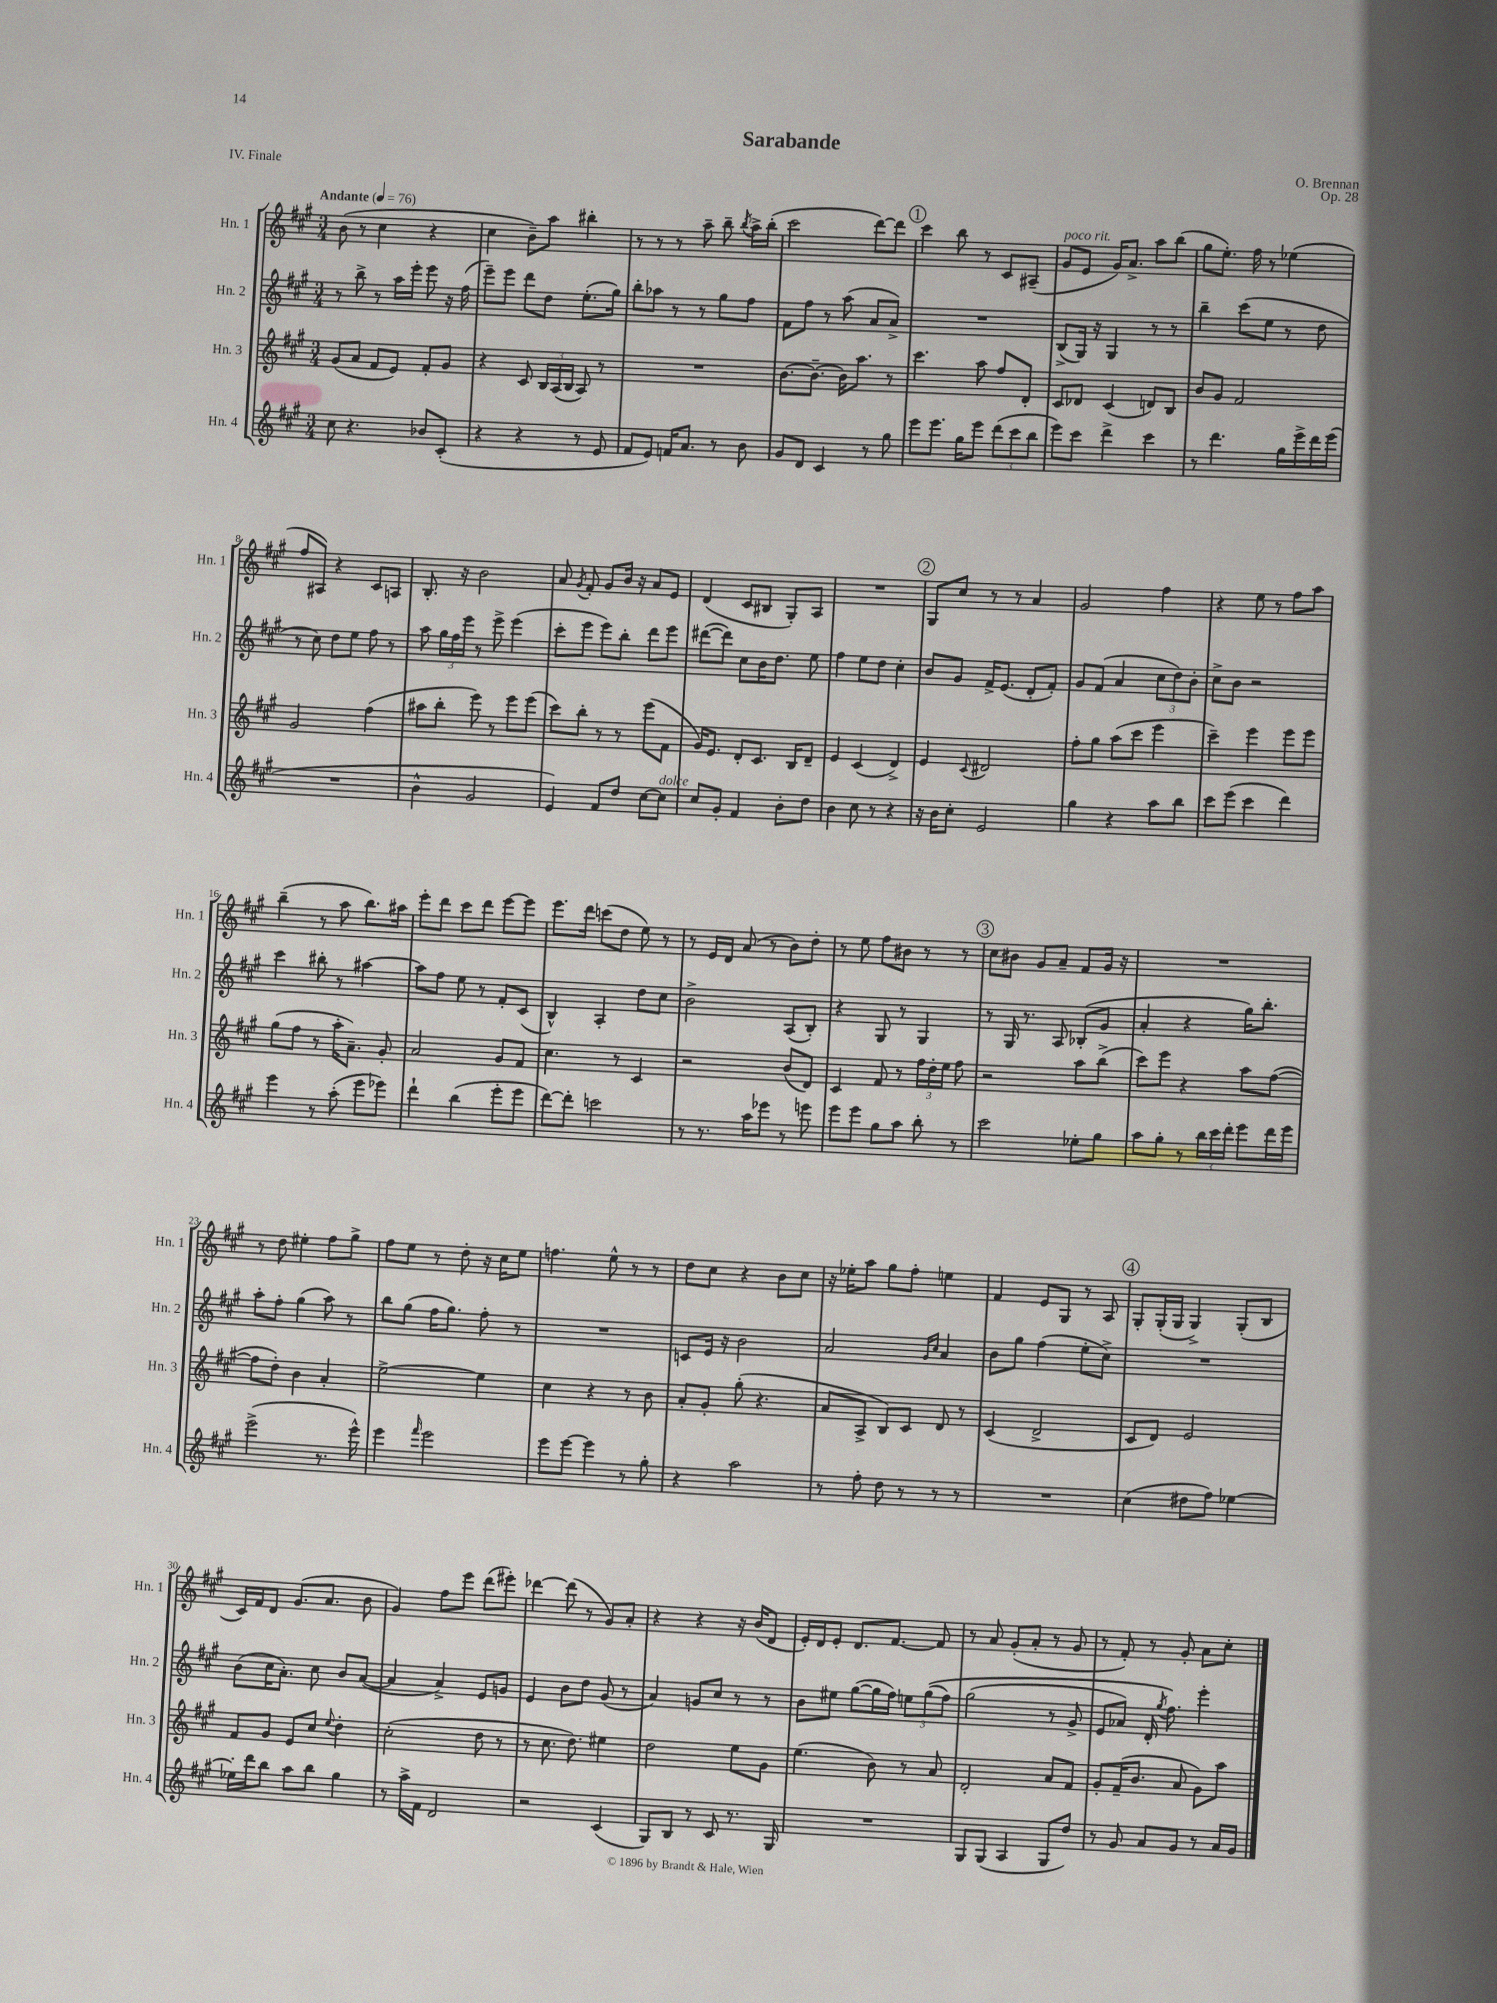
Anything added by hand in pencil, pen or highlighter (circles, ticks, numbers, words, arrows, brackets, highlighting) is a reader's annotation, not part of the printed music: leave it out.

**kern	**kern	**kern	**kern
*part4	*part3	*part2	*part1
*staff4	*staff3	*staff2	*staff1
*I"Hn. 4	*I"Hn. 3	*I"Hn. 2	*I"Hn. 1
*I'Hn. 4	*I'Hn. 3	*I'Hn. 2	*I'Hn. 1
*clefG2	*clefG2	*clefG2	*clefG2
*k[f#c#g#]	*k[f#c#g#]	*k[f#c#g#]	*k[f#c#g#]
*M3/4	*M3/4	*M3/4	*M3/4
*MM76	*MM76	*MM76	*MM76
=1	=1	=1	=1
!	!	!	!LO:TX:a:B:t=Andante
8cc#\	(8g#/L	8r	(8b\
4.r	8a/J	8bb^\	8r
.	8f#/L	8r	4cc#\
.	8e/J)	16aa\LL	.
.	.	16eee'\JJ	.
8b-X/L	8f#'/L	8eee\	4r
(8c#'/J	8g#/J	16r	.
.	.	(16ff#\	.
=2	=2	=2	=2
4r	4r	8eee~\L)	4cc#\
.	.	8eee\J	.
4r	8c#/	8ddd\L	8b~\L)
.	24B/LL	8dd\J	8aa\J
.	(24A/	.	.
.	24B/JJ	.	.
8r	8A/)	(8.ee'\L	4bb#X'\
8e/	8r	.	.
.	.	16gg#\Jk)	.
=3	=3	=3	=3
8f#/L	2.r	8bb'\L	8r
8e/J)	.	8aa-X\J	8r
16fn/KL	.	8r	8r
8.a/J	.	.	.
.	.	8r	8aa~\
8r	.	8gg#\L	8bb~\
.	.	.	8qbb/
8b\	.	8ff#\J	16aa^\LL
.	.	.	(16bb'\JJ
=4	=4	=4	=4
8g#/L	[8.b\L	8f#\L	2ccc#\
8d/J	.	8ff#\J	.
.	8.b~\J_	.	.
4c#/	.	8r	.
.	16b\KL]	(8aa\	.
.	8.aa\J	.	.
8r	.	8a/L	[8ddd\L)
8gg#\	8r	8a^/J)	8ddd\J]
!!LO:REH:place=s1:t=1
=5	=5	=5	=5
8eee\L	4.ccc#\	2.r	4ccc#\
8.eee\J	.	.	.
.	.	.	8bb\
16gg#\KL	.	.	.
8eee\J	8aa\	.	8r
(12ddd\L	8ff#/L	.	8c#/L
12ccc#\	.	.	.
.	8d'/J	.	(8A#X~/J
12bb\J	.	.	.
=6	=6	=6	=6
!	!	!	!LO:TX:a:i:t=poco rit.
8eee\L)	8c#/L	(8B^/L	8g#/L
8ccc#\J	8d-X/J	16G#/Jk)	8e/J
.	.	16r	.
4ddd^\	(4c#/	4G#/	16g#/KL)
.	.	.	8.a^/J
4ccc#\	8dn/L)	8r	8aa\L
.	8B/J	8r	(8bb\J
=7	=7	=7	=7
8r	8b/L	4bb~\	8gg#\L
4.ddd\	8g#/J	.	8.ee'\J)
.	2f#/	(8ccc#\L	.
.	.	.	16ff#\
.	.	8ee\J	8r
16gg#\LL	.	8r	(4ee-X\
16eee^\	.	.	.
16ddd\	.	8dd\	.
(16eee\JJ	.	.	.
!!LO:LB:g=z
=8	=8	=8	=8
2.r	2g#/	8r	8ff#/L
.	.	8cc#\)	8A#X/J)
.	.	8dd\L	4r
.	.	8ee\J	.
.	(4ff#\	8ff#\	8c#/L
.	.	8r	8An/J
=9	=9	=9	=9
4b^^\	8aa#X\L	8aa\	8.B'/
.	8bb'\J	24gg#\LL	.
.	.	24ff#\	.
.	.	.	16r
.	.	24eee\JJ	.
2g#/	8eee\)	8r	2b\
.	8r	8eee^\	.
.	8eee\L	(4eee\	.
.	(8eee\J	.	.
=10	=10	=10	=10
4e/)	8ccc#\L)	8ccc#'\L	8a/
.	.	.	8qg#/
.	8bb'\J	8eee\J	8f#'/
8f#/L	8r	8eee\L)	8g#/L
8dd/J	8r	8bb'\J	16b/Jk
.	.	.	16r
[8cc#\L	(8eee\L	8ddd\L	8a/L
!LO:TX:a:i:t=dolce	!	!	!
8cc#\J]	8f#\J	8eee\J	8e/J
=11	=11	=11	=11
8cc#/L	16g#/KL)	([8ddd#X\L	(4d/
.	8.e/J	.	.
8g#'/J	.	8ddd#\J])	.
4f#/	8d'/L	8cc#\L	8c#/L
.	8.c#/J	16b\K	8B#X/J
.	.	8.dd\J	.
8b'\L	.	.	8G#'/L)
.	16B/KL	.	.
8dd\J	8d~/J	8ee\	8A/J
=12	=12	=12	=12
4b\	4e/	4ff#\	2.r
8cc#\	(4c#/	8ee\L	.
8r	.	8dd\J	.
4r	4d^/)	4cc#'\	.
!!LO:REH:place=s1:t=2
=13	=13	=13	=13
16r	4e/	8b/L	8G#/L
16b\KL	.	.	.
8cc#'\J	.	8g#/J	8cc#/J
.	8qqc#/	.	.
2e/	2d#X/	16f#^/KL	8r
.	.	(8.e/J	.
.	.	.	8r
.	.	8d'/L	4a/
.	.	8f#'/J)	.
=14	=14	=14	=14
4gg#\	8ff#'\L	8g#/L	2g#/
.	8gg#\J	(8f#/J	.
4r	(8aa\L	4a/	.
.	8ccc#\J	.	.
8aa\L	4eee\	12cc#\L	4ff#\
.	.	12dd\)	.
8bb\J	.	.	.
.	.	12b'\J	.
=15	=15	=15	=15
8ccc#\L	4ccc#~\)	8cc#^\L	4r
(8eee\J	.	8b\J	.
4ccc#\	4eee\	2r	8ee\
.	.	.	8r
4ddd\)	8eee\L	.	8ff#\L
.	8eee\J	.	8aa\J
!!LO:LB:g=z
=16	=16	=16	=16
4eee\	(8gg#\L	4ccc#\	(4bb~\
.	8ff#\J	.	.
8r	8r	8bb#X'\	8r
(8aa'\	16aa'\KL	8r	8aa\
.	8.a~\J)	.	.
8eee\L	.	[4aa#X\	8.bb\L)
8eee-X\J)	8g#'/	.	.
.	.	.	16aa#X\Jk
=17	=17	=17	=17
4ddd`\	2a/	8aa#\L]	8eee'\L
.	.	8ff#\J	8ddd\J
(4bb\	.	8ee\	8ccc#\L
.	.	8r	8ddd\J
8eee'\L	8g#/L	8f#'/L	[8eee\L
8eee\J	8f#/J	(8c#/J	8eee\J]
=18	=18	=18	=18
[8ddd\L)	4.cc#\	4B^^/)	8.eee\L
8ddd'\J]	.	.	.
.	.	.	16ddd\Jk
2cccn\	.	4A'/	(8cccn\L
.	8r	.	8dd\J
.	4c#/	8dd\L	8ee\)
.	.	8cc#\J	8r
=19	=19	=19	=19
8r	2r	2b^\	8r
8.r	.	.	16e/LL
.	.	.	16d/JJ
.	.	.	(8a/
16aa\KL	.	.	.
8eee-X\J	.	.	8r
8r	(8b/L	(8A/L	8b\L)
8eeen\	8d/J)	8B'/J)	8dd'\J
=20	=20	=20	=20
8eee\L	4c#/	4r	8r
8eee\J	.	.	8ee\
8gg#\L	8f#/	8G#/	8ff#\L
8aa\J	8r	8r	8b#X\J
8bb'\	24ff#\LL	4G#/	8r
.	24dd'\	.	.
.	24ee\JJ	.	.
8r	8ff#\	.	8r
!!LO:REH:place=s1:t=3
=21	=21	=21	=21
2ccc#\	2r	8r	8cc#\L
.	.	16G#/	8b#X\J
.	.	8.r	.
.	.	.	8g#/L
.	.	8A/	8a~/J
8ee-X'\L	8aa\L	(8B-X'/L	8f#/L
8gg#\J	(8bb^\J	8g#/J	16g#/Jk
.	.	.	16r
=22	=22	=22	=22
8aa\L	8ccc#\L)	4a'/	2.r
8gg#'\J	8eee\J	.	.
8r	4r	4r	.
24bb\LL	.	.	.
24ccc#\	.	.	.
24ddd'\JJ	.	.	.
8eee\L	8aa\L	16gg#\KL)	.
.	.	8.bb'\J	.
16ddd\L	([8ff#\J	.	.
16eee\JJ	.	.	.
!!LO:LB:g=z
=23	=23	=23	=23
(2eee^\	8ff#\L]	8aa'\L	8r
.	8dd'\J)	8ff#'\J	8dd\
.	4b\	(4gg#\	4ee#X'\
8.r	4a'/	8aa\)	8ff#\L
.	.	8r	8gg#^\J
16eee^^\)	.	.	.
=24	=24	=24	=24
4eee\	[2ee^\	8bb\L	8ff#\L
.	.	(8gg#\J	8ee\J
16qqfff#/	.	.	.
2eee\	.	16ff#\KL	8r
.	.	8.gg#\J)	.
.	.	.	8dd'\
.	4ee\]	8ff#'\	16r
.	.	.	16cc#\KL
.	.	8r	8ee\J
=25	=25	=25	=25
8eee\L	4cc#\	2.r	4.ffn\
[8eee\J	.	.	.
4eee\]	4r	.	.
.	.	.	8ee^^\
8r	8r	.	8r
8gg#'\	8b\	.	8r
=26	=26	=26	=26
4r	8a'/L	8cn/L	8dd\L
.	8g#'/J	16e/Jk	8cc#\J
.	.	16r	.
2aa\	(8gg#'\	2b\	4r
.	4.r	.	.
.	.	.	8b\L
.	.	.	8cc#\J
=27	=27	=27	=27
8r	8a/L	2a/	16r
.	.	.	16ee-X'\KL
8ff#'\	8A^/J	.	8aa\J
8dd\	8B/L)	.	8gg#\L
8r	8c#/J	.	8ff#'\J
.	.	16qqg#/LL	.
.	.	16qqcc#/JJ	.
8r	8d/	4a/	4een\
8r	8r	.	.
=28	=28	=28	=28
2.r	(4c#/	8b\L	4f#/
.	.	8gg#\J	.
.	2d^/	(4ff#\	8e/L
.	.	.	8G#/J
.	.	8ee'\L	8r
.	.	8cc#^\J)	8A/
!!LO:REH:place=s1:t=4
=29	=29	=29	=29
(4cc#\	8c#/L	2.r	8G#'/L
.	8d/J)	.	(16G#'/L
.	.	.	16G#/JJ
8dd#X\L	2e/	.	4G#^/)
8ff#\J)	.	.	.
[4ee-X\	.	.	(8G#'/L
.	.	.	8B/J
!!LO:LB:g=z
=30	=30	=30	=30
16ee-X'\LL]	8f#/L	(8b\L	16c#/LL)
16ddd\J	.	.	16f#/J
8bb\J	8g#/J	16cc#\K	8d/J
.	.	8.a'\J)	.
8aa\L	8e/L	.	(8.g#/L
8bb\J	8cc#/J	8cc#\	.
.	.	.	8.a/J
.	8qqee/	.	.
4gg#\	4dd'\	8b/L	.
.	.	([8a/J	8b\
=31	=31	=31	=31
8r	(2cc#'\	4a/]	4g#/)
16aa^\LL	.	.	.
16f#\JJ	.	.	.
2d/	.	4a^/)	8ff#\L
.	.	.	8eee\J
.	8dd\	8e/L	(8ddd\L
.	8r	8gn/J	8eee#X'\J)
=32	=32	=32	=32
2r	8r	4e/	[4ddd-X\
.	8.cc#\	.	.
.	.	8b\L	(8ddd-\]
.	8.dd\)	.	.
.	.	8dd\J	8r
(4c#/	4ee#X\	(8g#/	8g#/L)
.	.	8r	8a'/J
=33	=33	=33	=33
8G#/L)	2dd\	4a/)	4r
8B/J	.	.	.
8r	.	8gn/L	4r
8c#/	.	8cc#/J	.
8.r	8ee\L	8r	16r
.	.	.	(16b/KL
.	8g#\J	8r	8d/J
16G#/	.	.	.
=34	=34	=34	=34
2.r	(4.ee\	8b\L	16e'/LL)
.	.	.	16d/J
.	.	8ee#X\J	8e'/J
.	.	([8gg#\L	8.d/L
.	8b\)	16gg#\L]	.
.	.	16ff#\JJ)	[8.f#/J
.	8r	12een\L	.
.	.	((12gg#\	.
.	8a/	.	8f#/]
.	.	12ff#\J)	.
=35	=35	=35	=35
8G#/L	2d'/	(2gg#\	8r
(8G#/J	.	.	8a/
4A/	.	.	(8g#'/L
.	.	.	8a'/J
8G#/L	8a/L	8r	8r
8dd/J)	8f#/J	8g#^/	8g#/
=36	=36	=36	=36
8r	8g#'/L	8e/L	8r
8g#/	(16f#~/K	8a-X/J)	8f#'/)
.	8.b/J	.	.
8a/L	.	16d'/	8r
.	.	8qgg#/	.
.	.	8.ff#\)	.
8g#/J	8a/	.	8g#'/
8r	8g#\L)	4eee'\	8a\L
16a/LL	8aa\J	.	8cc#'\J
16g#/JJ	.	.	.
==	==	==	==
*-	*-	*-	*-
